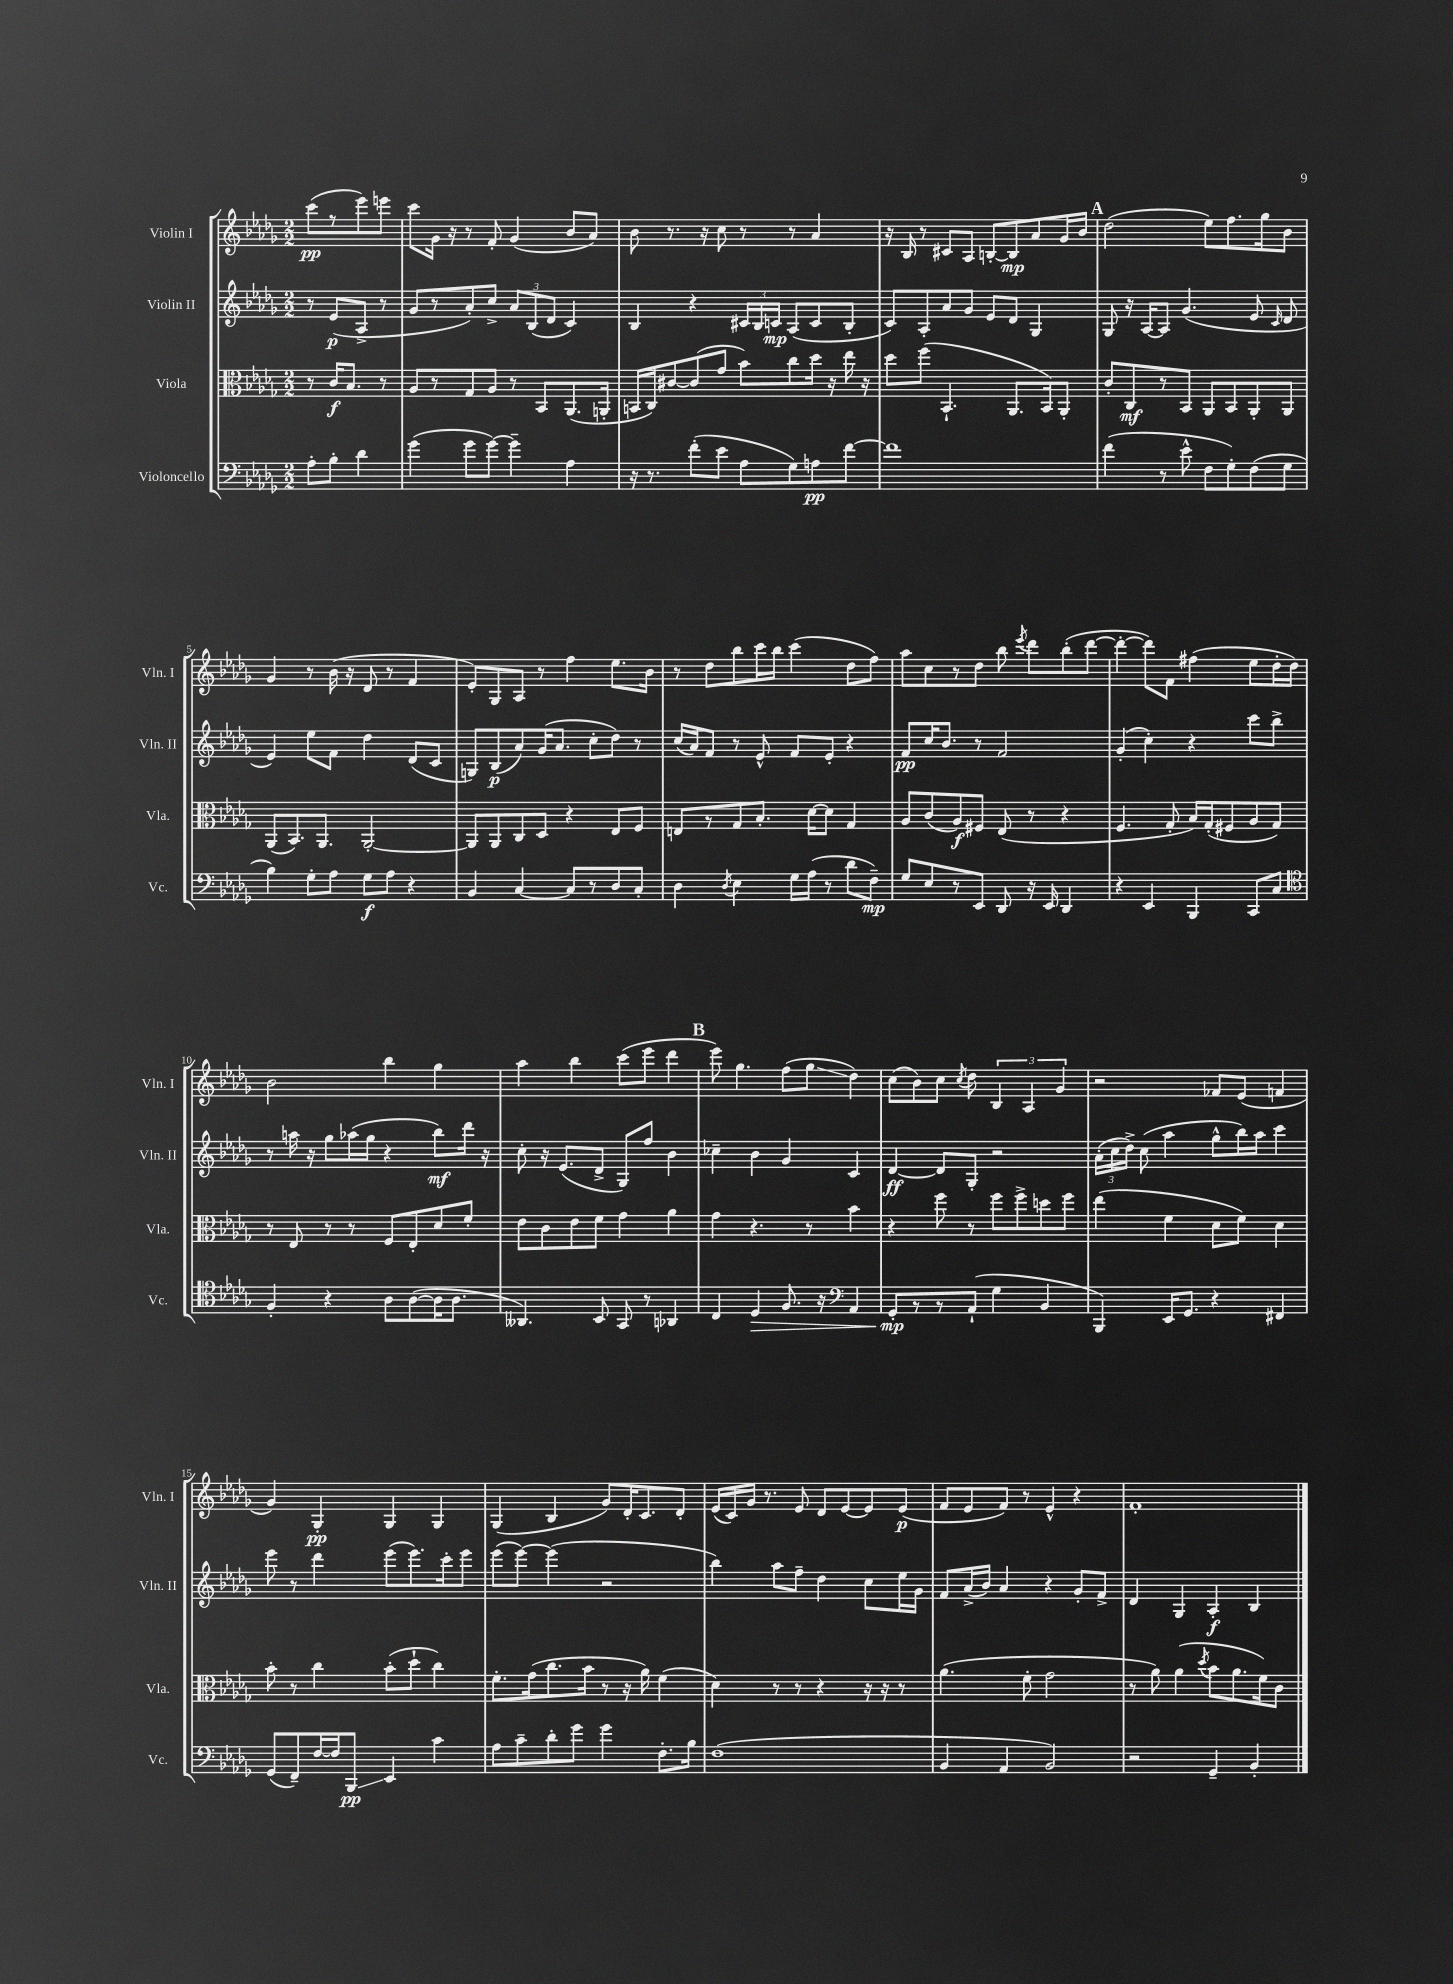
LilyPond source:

<<
\new StaffGroup <<
\new Staff = "s0" \with { instrumentName = "Violin I" shortInstrumentName = "Vln. I" } {
    \clef treble \key des \major \numericTimeSignature \time 2/2 \partial 2
    \autoBeamOff c'''8[\pp( r8 ees'''8) e'''8] |
    c'''8[ ges'16] r16 r8 f'8-. ges'4( bes'8[ aes'8]) |
    bes'8 r8. r16 c''8 r8 r8 aes'4 |
    r16 bes16 r8 cis'8[ aes8] b8[~-. b8\mp aes'8 ges'16 bes'16] |
    \mark \markup { \bold "A" } des''2( ees''8[) f''8. ges''16 bes'8] |
    ges'4 r8 bes'16( r16 des'8 r8 f'4 |
    ees'8[-.) ges8 aes8] r8 f''4 ees''8.[ bes'16] |
    r8 des''8[ bes''8 c'''16 bes''16] c'''4( des''8[ f''8]) |
    aes''8[ c''8 r8 des''8] bes''8 \acciaccatura { ees'''8 } des'''8[ bes''8-.( des'''8]~ |
    des'''4~-. des'''8[) f'8] fis''4( ees''8[ des''16-. des''16]) |
    bes'2 bes''4 ges''4 |
    aes''4 bes''4 c'''8[( ees'''8] des'''4 |
    \mark \markup { \bold "B" } ees'''8) ges''4. f''8[( ges''8]\glissando des''4) |
    c''8[( bes'8) c''8] \acciaccatura { c''8 } des''8 \tuplet 3/2 { bes4 aes4 ges'4 } |
    r2 fes'8[ ees'8]( f'4 |
    ges'4) ges4-.\pp ges4 ges4 |
    ges4( bes4 ges'8[) des'16-. c'8. des'8]-. |
    ees'16[( c'16) ges'16] r8. ees'8 des'8[ ees'8~ ees'8 ees'8]\p( |
    f'8[ ees'8 f'8]) r8 ees'4-^ r4 |
    f'1-. \bar "|." |
}
\new Staff = "s1" \with { instrumentName = "Violin II" shortInstrumentName = "Vln. II" } {
    \clef treble \key des \major \numericTimeSignature \time 2/2 \partial 2
    \autoBeamOff r8 ees'8[\p( aes8]-> r8 |
    ges'8[ r8 aes'8-.) c''8]-> \tuplet 3/2 { aes'8[ bes8( des'8] } c'4) |
    bes4 r4 \tuplet 3/2 { cis'16[ bes16 c'16]\mp } aes8[( c'8 bes8]-. |
    c'8[) aes8-. aes'8 ges'8] ees'8[ des'8] ges4 |
    \mark \markup { \bold "A" } ges8 r16 aes16[~ aes8] ges'4.( ees'8 \grace { c'16 } des'8 |
    ees'4) ees''8[ f'8] des''4 des'8[( c'8] |
    g8[) bes8\p( aes'8) ges'16( aes'8.] c''8[-. des''8]) r8 |
    c''16[( aes'16) f'8] r8 ees'8-^ f'8[ ees'8]-. r4 |
    f'8[\pp c''16 bes'8.] r8 f'2 |
    ges'4-.( c''4-.) r4 c'''8[ bes''8]-> |
    r8 a''16 r16 ges''8[ aes''16( ges''16] r4 bes''8[\mf) des'''16] r16 |
    c''8-. r16 ees'8.[( des'8]-> ges8[) f''8] bes'4 |
    \mark \markup { \bold "B" } ces''4-- bes'4 ges'4 c'4 |
    des'4~\ff des'8[ ges8]-. r2 |
    \tuplet 3/2 { aes'16[-.( c''16 des''16]->) } c''8( aes''4 ges''8[-^ bes''16) aes''16] c'''4 |
    ees'''8 r8 des'''4 ees'''8[( ees'''8.) c'''16-. ees'''8] |
    ees'''8[( ees'''8]~) ees'''4( r2 |
    bes''4) aes''8[ f''8]-- des''4 c''8[ ees''16 ges'16] |
    f'8[ aes'16->( bes'16]) aes'4 r4 ges'8[-. f'8]-> |
    des'4 ges4 aes4-.\f bes4 \bar "|." |
}
\new Staff = "s2" \with { instrumentName = "Viola" shortInstrumentName = "Vla." } {
    \clef alto \key des \major \numericTimeSignature \time 2/2 \partial 2
    \autoBeamOff r8 c'16[\f bes8.] r8 |
    aes8[ r8 ges8 aes8] r8 bes,8[ aes,8.( a,16]-. |
    b,16[ c16) cis'8~ cis'8( ges'8] bes'8[) c''8 des''16] r16 ees''16 r16 |
    des''8[ f''8]( bes,4.-! aes,8.[ bes,16) aes,8]-. |
    \mark \markup { \bold "A" } c'8[-. c8\mf r8 bes,8] aes,8[ bes,8 aes,8-. aes,8] |
    aes,8[( bes,8.) aes,8.] aes,2~-. |
    aes,8[ aes,8 c8 des8] r4 ees8[ f8] |
    e8[ r8 ges8 bes8.]-. des'16[~ des'8] ges4 |
    aes8[ c'8( aes8\f) fis8] ees8( r8 r4 |
    f4. ges8-. bes16[) ges16-.( fis8 aes8 ges8]) |
    r8 ees8 r8 r8 f8[ ees8-. des'8 f'8]-. |
    ees'8[ c'8 ees'8 f'8] ges'4 aes'4 |
    \mark \markup { \bold "B" } ges'4 r4. r8 bes'4 |
    r4 f''8 r8 f''8[ f''8-> d''8 f''8] |
    ees''4( f'4 des'8[ f'8]) des'4 |
    bes'8-. r8 c''4 bes'8[-.( des''8]-! c''4) |
    f'8.[-. ges'16( c''8. bes'16] r8 r16 aes'16) f'4( |
    des'4) r8 r8 r4 r16 r16 r8 |
    aes'4.( f'8-. ges'2 |
    r8 aes'8) aes'4( \acciaccatura { des''8 } bes'8[ aes'8. f'16) c'8] \bar "|." |
}
\new Staff = "s3" \with { instrumentName = "Violoncello" shortInstrumentName = "Vc." } {
    \clef bass \key des \major \numericTimeSignature \time 2/2 \partial 2
    \autoBeamOff aes8[-. bes8]-. des'4 |
    ges'4( ges'8[ ges'8]~) ges'4-- aes4 |
    r16 r8. f'8[-.( ees'8] aes8[ ges8) a8\pp f'8]~ |
    f'1 |
    \mark \markup { \bold "A" } f'4( r8 ees'8-^ f8[ ges8-.) f8( ges8] |
    bes4) ges8[-. aes8] ges8[\f aes8] r4 |
    bes,4 c4~ c8[ r8 des8 c8]-. |
    des4 \acciaccatura { des8 } ees4 ges16[ aes16]( r8 des'8[ f8]--\mp) |
    ges8[ ees8 r8 ees,8] des,8 r16 ees,16 des,4 |
    r4 ees,4 bes,,4 c,8[ c8] |
    \clef tenor f4-. r4 aes8[ aes8~( aes16 aes8.] |
    aeses,4.) bes,8 ges,8 r8 aes,4 |
    \mark \markup { \bold "B" } c4 des4\> f8. r16 \clef bass aes,4 |
    ges,8[-.\mp\! r8 r8 aes,8]-!( ges4 bes,4 |
    bes,,4) ees,16[ ges,8.] r4 fis,4 |
    ges,8[( f,8--) f16~ f16 bes,,8]\glissando\pp ees,4 c'4 |
    aes8[ c'8-- des'8-. ges'8] ges'4 f8.[-. bes16] |
    f1( |
    bes,4 aes,4 bes,2) |
    r2 ges,4-- bes,4-. \bar "|." |
}
>>
>>
